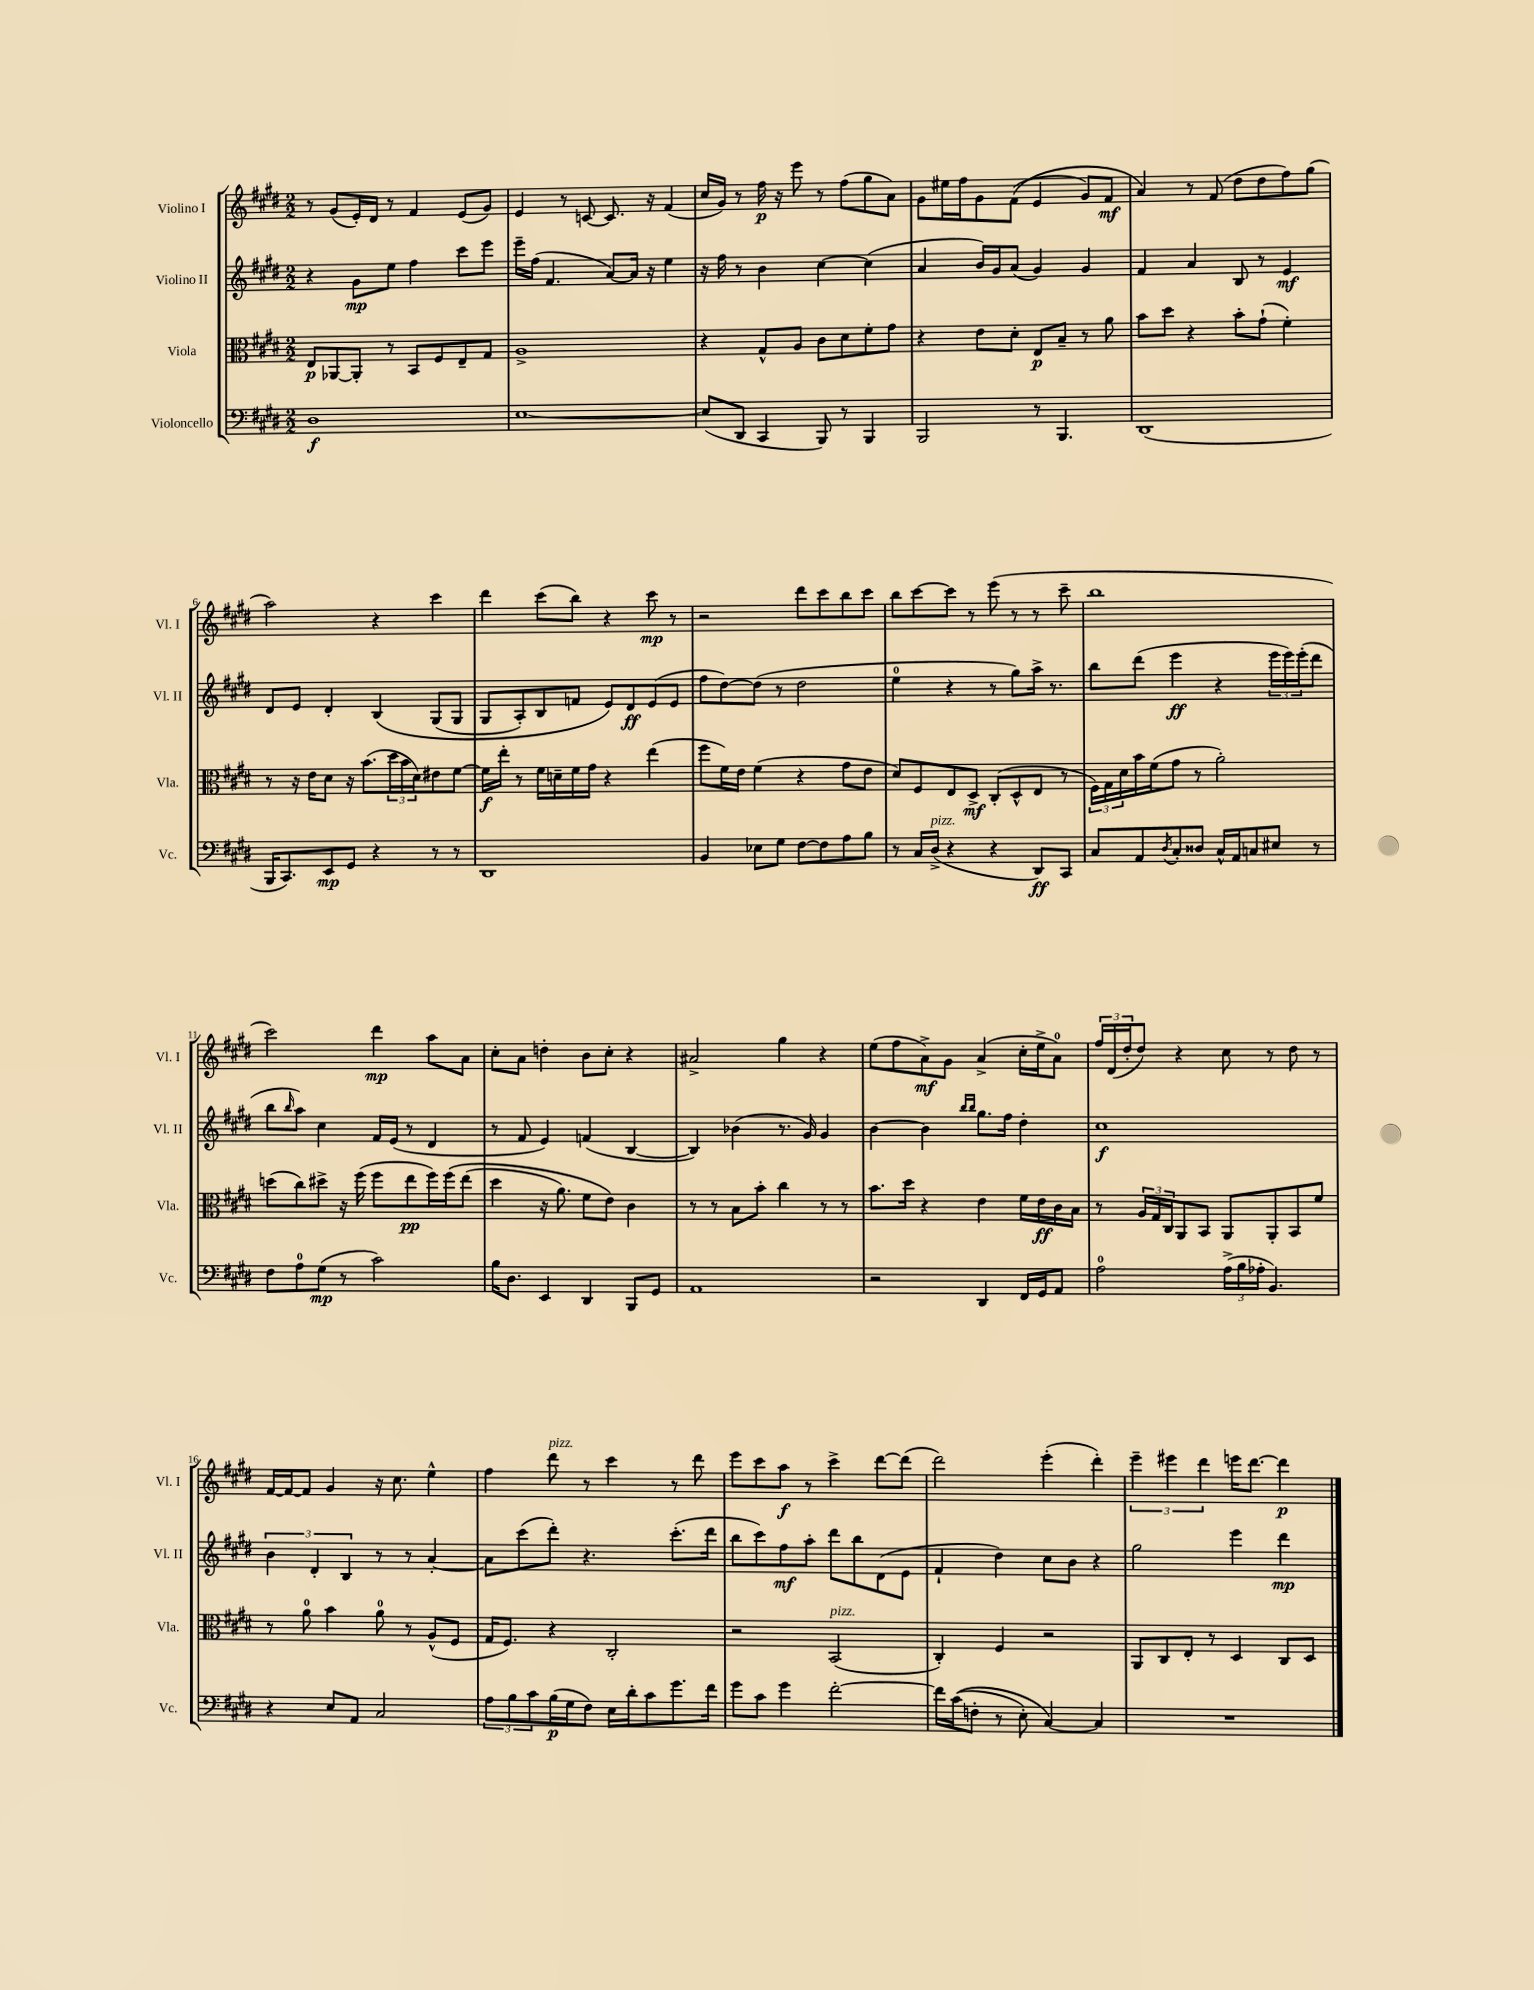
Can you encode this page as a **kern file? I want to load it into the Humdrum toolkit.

**kern	**kern	**kern	**kern
*staff4	*staff3	*staff2	*staff1
*clefF4	*clefC3	*clefG2	*clefG2
*k[f#c#g#d#]	*k[f#c#g#d#]	*k[f#c#g#d#]	*k[f#c#g#d#]
*M2/2	*M2/2	*M2/2	*M2/2
1D#	8E	4r	8r
.	[8AA-	.	(8g#
.	8AA-']	8g#	16e')
.	.	.	16d#
.	8r	8ee	8r
.	8BB	4ff#	4f#
.	8F#	.	.
.	8E~	8ccc#	(8e
.	8G#	8eee	8g#)
=	=	=	=
[1E	1A^	16eee~	4e
.	.	(16ff#	.
.	.	4.f#	.
.	.	.	8r
.	.	.	[8c
.	.	[8a)	8.c]
.	.	16a]	.
.	.	16r	16r
.	.	4ee	(4f#
=	=	=	=
(8E]	4r	16r	16cc#
.	.	16ff#	16g#)
8DD#	.	8r	8r
4CC#	8G#^^	4b	16ff#
.	.	.	16r
.	8A	.	8eee
8BBB)	8c#	[4cc#	8r
8r	8d#	.	(8ff#
4BBB	8f#'	(4cc#]	8gg#
.	8g#	.	8a)
=	=	=	=
2BBB	4r	4a	8g#
.	.	.	16ee#
.	.	.	16ff#
.	8e	16b)	8g#
.	.	16g#	.
.	8d#'	(8a	&((8f#
8r	8E	4g#)	4e
4.BBB	8B~	.	.
.	8r	4g#	8g#)
.	8a	.	8f#
=	=	=	=
(1DD#	8b	4f#	4a&)
.	8dd#	.	.
.	4r	4a	8r
.	.	.	(8f#
.	8b'	8B	8dd#
.	(8g#`	8r	8dd#
.	4f#')	4e	8ff#)
.	.	.	(8gg#
=	=	=	=
16BBB	8r	8d#	2aa)
8.CC#)	.	.	.
.	16r	8e	.
.	16e	.	.
8EE	8d#	4d#'	.
8GG#	16r	.	.
.	(8.b	.	.
4r	.	&(4B	4r
.	24dd#	.	.
.	24b	.	.
.	24d#)	.	.
8r	8e#	(8G#	4ccc#
8r	[8f#	8G#	.
=	=	=	=
1DD#	16f#]	8G#	4ddd#
.	16ee'	.	.
.	8r	8A')	.
.	16f#	8B	(8ccc#
.	16d~	.	.
.	16f#	8f	8bb)
.	16g#	.	.
.	4r	8e&)	4r
.	.	8d#	.
.	(4ee	(8e	8ccc#
.	.	8e	8r
=	=	=	=
4BB	8ff#	8ff#	2r
.	16f#)	[8dd#)	.
.	16e	.	.
8E-	(4f#	(8dd#]	.
8G#	.	8r	.
[8F#	4r	2dd#	8ddd#
8F#]	.	.	8ccc#
8A	8g#	.	8bb
8B	8e	.	8ccc#
=	=	=	=
8r	8d#)	4ee	8bb
16C#	8F#	.	[8ccc#
(16D#^	.	.	.
4r	8E	4r	8ccc#]
.	8D#^	.	8r
4r	(8C#'	8r	(8eee
.	8D#^^	8gg#)	8r
8DD#)	8E	16aa^	8r
.	.	8.r	.
8CC#	8r	.	8ccc#~
=	=	=	=
8C#	24F#)	8bb	1bb
.	24G#	.	.
.	24d#	.	.
8AA	16b	(8ddd#	.
.	(16f#	.	.
8qD#	.	.	.
8C#'	8g#	4eee	.
8D##	8r	.	.
16C#^^	2a')	4r	.
16AA	.	.	.
8C	.	.	.
8E#	.	24eee	.
.	.	24eee)	.
.	.	(24eee'	.
8r	.	8ddd#	.
=	=	=	=
8F#	(8dd	8bb	2ccc#)
.	.	16qqbb	.
8A	8cc#)	8aa)	.
(8G#	8dd#^	4cc#	.
8r	16r	.	.
.	(16ff#	.	.
2c#)	8ff#	16f#	4ddd#
.	.	(16e	.
.	8ee	8r	.
.	16ff#)	4d#	8aa
.	&(16ff#	.	.
.	(8ee	.	8a
=	=	=	=
16B	4dd#	8r	8cc#'
8.D#	.	.	.
.	.	8f#	8a
4EE	16r	4e)	4dd'
.	8.a)	.	.
4DD#	8f#	(4f	8b
.	8e&)	.	8cc#'
8BBB	4c#	[4B	4r
8GG#	.	.	.
=	=	=	=
1AA	8r	4B])	2a#^
.	8r	.	.
.	8B	(4b-	.
.	8b'	.	.
.	4cc#	8.r	4gg#
.	.	16g#)	.
.	8r	4g#	4r
.	8r	.	.
=	=	=	=
2r	8.b	[4b	(8ee
.	.	.	8ff#
.	16dd#	.	.
.	4r	4b]	8a^)
.	.	.	8g#
.	.	16qqbb	.
.	.	16qqbb	.
4DD#	4e	8.gg#	(4a^
.	.	16ff#	.
16FF#	16f#	4dd#'	16cc#'
16GG#	16e	.	16ee^
8AA	16c#	.	8a)
.	16B	.	.
=	=	=	=
2A	8r	1cc#	24ff#
.	.	.	(24d#
.	.	.	24dd#'
.	24A	.	8dd#)
.	24G#	.	.
.	24C#	.	.
.	8AA	.	4r
.	8BB	.	.
(24A^	8AA	.	8cc#
24B	.	.	.
24A-'	.	.	.
4.BB)	8AA'	.	8r
.	8BB	.	8dd#
.	8f#	.	8r
=	=	=	=
4r	8r	6b	[16f#
.	.	.	16f#_
.	8a	.	8f#]
.	.	6d#'	.
8E	4b	.	4g#
.	.	6B	.
8AA	.	.	.
2C#	8a	8r	16r
.	.	.	8.cc#
.	8r	8r	.
.	(8A^^	[4a'	4ee^^
.	8F#	.	.
=	=	=	=
12A	16G#	8a]	4ff#
.	8.F#)	.	.
12B	.	.	.
.	.	(8ccc#	.
12c#	.	.	.
(16B	4r	8ddd#')	8ddd#
16G#	.	.	.
8F#)	.	4.r	8r
16E	2C#'	.	4ccc#
16d#'	.	.	.
8c#	.	.	.
8.g#	.	(8.ccc#'	8r
.	.	.	8ddd#
16f#	.	16ddd#	.
=	=	=	=
8g#	2r	8bb	8eee
8c#	.	8ccc#)	8ccc#
4g#	.	8ff#	8aa
.	.	8aa'	8r
[2f#'	(2BB	8ddd#	4ccc#^
.	.	8bb	.
.	.	(8d#	[8ddd#
.	.	8e	(8ddd#]
=	=	=	=
16f#]	4C#')	4f#`	2ddd#)
&((16c#	.	.	.
8F'	.	.	.
8r	4F#	4dd#)	.
8E')	.	.	.
[4C#&)	2r	8cc#	(4eee'
.	.	8b	.
4C#]	.	4r	4ddd#')
=	=	=	=
1r	8AA	2gg#	6eee~
.	8C#	.	.
.	.	.	6eee#
.	8E'	.	.
.	.	.	6ddd#
.	8r	.	.
.	4D#	4eee	16eee
.	.	.	[8.ddd#
.	8C#	4ddd#	4ddd#]
.	8D#	.	.
==	==	==	==
*-	*-	*-	*-
